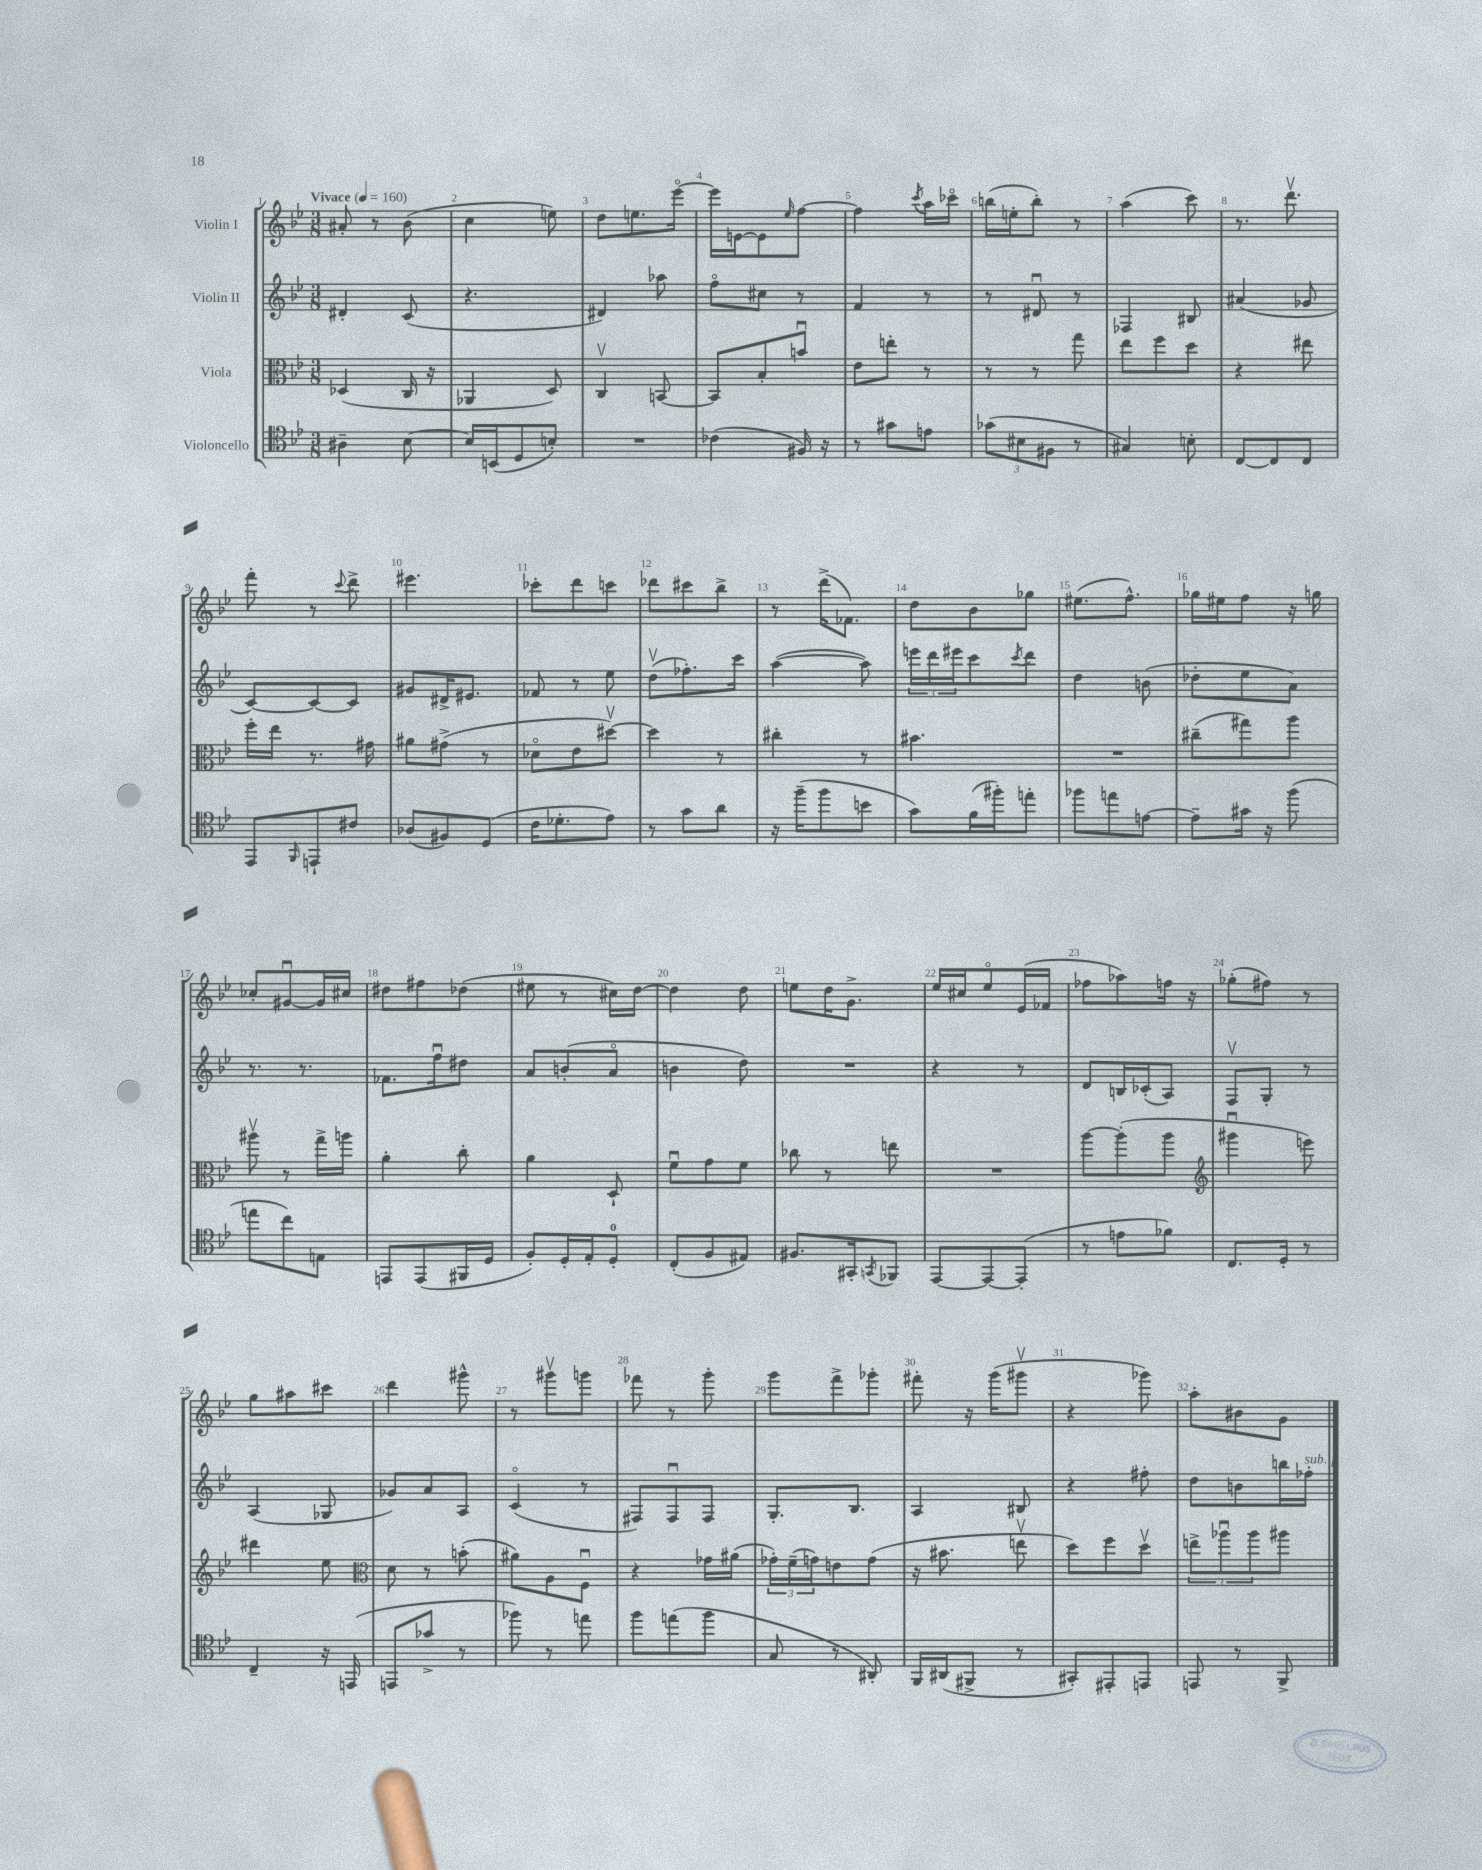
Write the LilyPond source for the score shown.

<<
\new StaffGroup <<
\new Staff = "s0" \with { instrumentName = "Violin I" } {
    \clef treble \key bes \major \numericTimeSignature \time 3/8 \tempo "Vivace" 4 = 160
    ais'8-. r8 bes'8( |
    c''4 e''8) |
    d''8 e''8. ees'''16~\flageolet |
    ees'''16 e'16~ e'8 \grace { ees''16 } f''8~ |
    f''4 \acciaccatura { c'''8 } a''16 ces'''16\flageolet |
    b''16( e''16-. b''8-.) r8 |
    a''4( c'''8) |
    r8. d'''8.\upbow |
    f'''8-. r8 \appoggiatura { c'''8 } d'''8-> |
    eis'''4. |
    ces'''8-. d'''8 c'''8 |
    des'''8 cis'''8 bes''8-> |
    r8 d'''16->( fes'8.) |
    d''8 bes'8 ges''8 |
    eis''8.( f''8.-^) |
    ges''16 eis''16 f''8 r16 g''16 |
    ces''8-. gis'8~\downbow gis'16 cis''16 |
    dis''8 fis''8 des''8( |
    eis''8 r8 cis''16) d''16~ |
    d''4 d''8 |
    e''8 d''16 g'8.-> |
    ees''16 cis''16 ees''8\flageolet ees'16( fes'16 |
    fes''8 aes''8) f''16 r16 |
    ges''8-.( fis''8) r8 |
    g''8 ais''8 cis'''8 |
    d'''4 gis'''8-^ |
    r8 gis'''8\upbow g'''8 |
    fes'''8 r8 g'''8-. |
    g'''8 f'''8-> ges'''8-. |
    fis'''8-. r16 g'''16( gis'''8\upbow |
    r4 ges'''8) |
    a''8-. bis'8 g'8 \bar "|." |
}
\new Staff = "s1" \with { instrumentName = "Violin II" } {
    \clef treble \key bes \major \numericTimeSignature \time 3/8
    dis'4-. c'8( |
    r4. |
    dis'4) aes''8 |
    f''8\flageolet cis''8 r8 |
    f'4 r8 |
    r8 dis'8\downbow r8 |
    fes4 bis8 |
    ais'4( ges'8 |
    c'8~) c'8~ c'8 |
    gis'8 dis'16-> eis'8. |
    fes'8 r8 ees''8 |
    d''8\upbow( fes''8.-.) c'''16 |
    a''4~( a''8) |
    \tuplet 3/2 { e'''16 d'''16 eis'''16 } c'''8 \acciaccatura { c'''8 } d'''8 |
    d''4 b'8( |
    des''8-. ees''8 a'8) |
    r8. r8. |
    fes'8. f''16\downbow dis''8 |
    a'8 b'8-.( a'8\flageolet |
    b'4 d''8) |
    R4. |
    r4 r8 |
    d'8 b16 ces'16-.( a8) |
    f8\upbow g8-. r8 |
    a4( ges8 |
    ges'8) a'8 a8 |
    c'4\flageolet( r8 |
    fis8) fis8\downbow fis8 |
    g8.-. bes8. |
    a4 bis8 |
    r4 fis''8-. |
    d''8 b'8 b''16 fes''16-.^\markup { \italic "sub. p" } \bar "|." |
}
\new Staff = "s2" \with { instrumentName = "Viola" } {
    \clef alto \key bes \major \numericTimeSignature \time 3/8
    des4( c16 r16 |
    aes,4 d8) |
    c4\upbow b,8~ |
    b,8 bes8-. b'8\downbow |
    ees'8 e''8-. r8 |
    r8 r8 g''8 |
    ees''8 f''8 d''8 |
    r4 eis''8 |
    f''16-. ees''16 r8. gis'16 |
    ais'8 gis'8->( r8 |
    des'8\flageolet ees'8 dis''8~\upbow) |
    dis''4 r8 |
    cis''4-. r8 |
    bis'4. |
    R4. |
    cis''8--( gis''8) a''8 |
    ais''8\upbow r8 g''16-> a''16 |
    a'4-. c''8-. |
    a'4 d8-! |
    f'8\downbow g'8 f'8 |
    ces''8 r8 e''8 |
    R4. |
    a''8~ a''8-.( a''8 |
    \clef treble gis'''4\downbow e'''8) |
    dis'''4 ees''8 |
    \clef alto d'8 r8 b'8-.( |
    ais'8) a8 f8\downbow |
    r4 ges'16 ais'16( |
    \tuplet 3/2 { ges'16-.) f'16--( g'16) } e'8 g'8( |
    r16 bis'8. e''8\upbow |
    d''8) f''8 d''8\upbow |
    \tuplet 3/2 { e''8-> aes''8\downbow aes''8 } ais''8 \bar "|." |
}
\new Staff = "s3" \with { instrumentName = "Violoncello" } {
    \clef tenor \key bes \major \numericTimeSignature \time 3/8
    ais4-- bes8~ |
    bes16 b,16( d8 b8-.) |
    R4. |
    ces'4( fis16) r16 |
    r8 gis'8 e'8 |
    \tuplet 3/2 { ges'8( bis8 fis8 } r8 |
    gis4) b8-. |
    c8~ c8 c8 |
    ees,8 \grace { f,16 } e,8-! cis'8 |
    aes8( fis8) d8( |
    c'16 des'8.-. ees'8) |
    r8 g'8 a'8 |
    r16 f''16--( f''8 b'8 |
    g'8) f'16( fis''16-.) e''8-. |
    fes''8 e''8 e'8~ |
    e'8-- gis'16 r16 f''8( |
    e''8 c''8) e8 |
    e,8 e,8( fis,16 d16 |
    f8-.) d16-. ees16-. d8-0-. |
    c8-.( f8 eis8) |
    fis8. gis,16-. \acciaccatura { g,8 } fes,8 |
    ees,8~ ees,8~ ees,8-.( |
    r8 e'8 fes'8) |
    c8. d16-. r8 |
    c4-- r16 e,16( |
    e,8 ges'8-> r8 |
    fes''8) r8 e''8 |
    f''8 e''8( f''8 |
    g8 r8 ais,8-.) |
    f,16 ais,16( fis,8-> r8 |
    gis,8-.) eis,8-. e,8 |
    e,8 r8 f,8-> \bar "|." |
}
>>
>>
\layout { \context { \Score \override BarNumber.break-visibility = ##(#f #t #t) barNumberVisibility = #all-bar-numbers-visible } }
